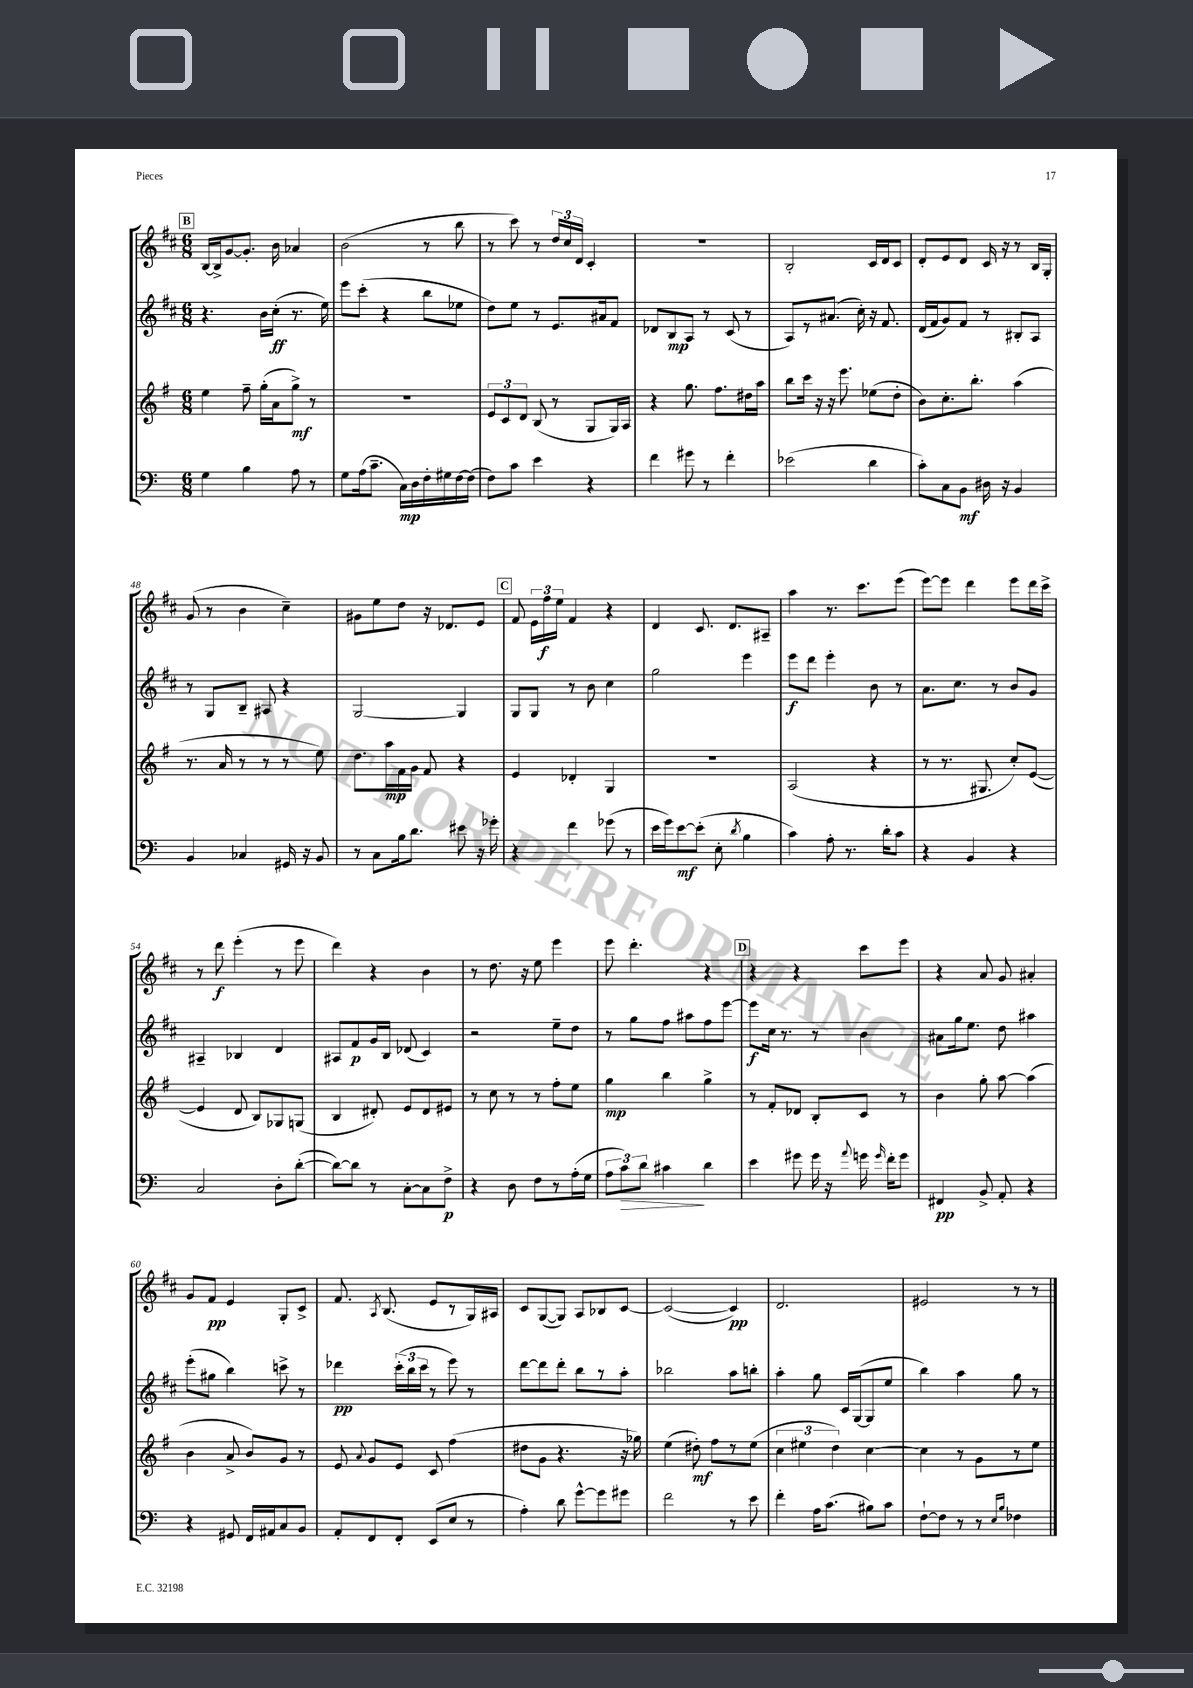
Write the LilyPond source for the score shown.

<<
\new StaffGroup <<
\new Staff = "s0" {
    \clef treble \key d \major \numericTimeSignature \time 6/8
    \autoBeamOff \mark \markup { \box "B" } b16[~ b16-> g'8~ g'8.]-. b'16 aes'4 |
    b'2( r8 b''8 |
    r8 cis'''8) r8 \tuplet 3/2 { d''16[ cis''16 d'16] } cis'4-. |
    R2. |
    b2-. cis'16[ d'16 cis'8] |
    d'8[-. e'8 d'8] cis'16 r16 r8 b16[ g16]-. |
    g'8( r8 b'4 cis''4--) |
    gis'8[ e''8 d''8] r16 des'8.[ e'8] |
    \mark \markup { \box "C" } fis'8 \tuplet 3/2 { e'16[ fis''16\f e''16] } fis'4 r4 |
    d'4 cis'8. d'8.[ ais8]-- |
    a''4 r8. cis'''8.[ e'''8]( |
    e'''8[~) e'''8] d'''4 e'''8[ d'''16 cis'''16]-> |
    r8 d'''8\f e'''4-.( r8 e'''8 |
    d'''4) r4 b'4 |
    r8 d''8. r16 e''8 e'''4 |
    e'''8 d'''4.-. r4 |
    \mark \markup { \box "D" } r4 r4 cis'''8[ e'''8] |
    r4 a'8 g'8 ais'4-. |
    g'8[ fis'8]\pp e'4 g8[-. cis'8]-> |
    fis'8. \acciaccatura { a8 } b8.( e'8[ r8 g16) ais16] |
    cis'8[ g8~( g8]) a8[ bes8 cis'8]~ |
    cis'2~( cis'4\pp) |
    d'2. |
    eis'2 r8 r8 \bar "|." |
}
\new Staff = "s1" {
    \clef treble \key d \major \numericTimeSignature \time 6/8
    \autoBeamOff \mark \markup { \box "B" } r4. b'16[ cis''16]-.\ff( r8. e''16) |
    e'''8[ cis'''8]-.( r4 b''8[ ees''8] |
    d''8[) e''8] r8 e'8.[ ais'16 fis'8] |
    des'8[ b8\mp a8] r8 cis'8( r8 |
    a8[) r8 ais'8.]( cis''16-.) r16 fis'8. |
    d'16[( fis'16 g'8) fis'8] r8 bis8[-. a8] |
    r8 g8[ b8]-- ais8 r4 |
    g2~ g4 |
    \mark \markup { \box "C" } g8[ g8] r8 b'8 cis''4 |
    g''2 e'''4 |
    e'''8[\f d'''8] e'''4-. b'8 r8 |
    a'8.[ cis''8.] r8 b'8[ g'8] |
    ais4-- bes4 d'4 |
    ais8[ fis'8\p g'16 b16] des'8( cis'4) |
    r2 e''8[-- d''8] |
    r8 g''8[ fis''8] ais''8[ fis''8 e'''8]~ |
    \mark \markup { \box "D" } e'''8[\f cis''16] r8. r8 b'4 |
    ais'8[ g''16 e''8.] d''8 ais''4 |
    e'''8[-.( gis''8] b''4) c'''8-> r8 |
    des'''4\pp \tuplet 3/2 { cis'''16[-.( b''16 cis'''16] } r8 e'''8) r8 |
    d'''8[~ d'''8 d'''8]-. b''8[ r8 a''8]-. |
    bes''2 a''8[ b''8]-. |
    a''4-. g''8 cis'16[ g16~( g8 e''8] |
    b''4) a''4 g''8 r8 \bar "|." |
}
\new Staff = "s2" {
    \clef treble \key g \major \numericTimeSignature \time 6/8
    \autoBeamOff \mark \markup { \box "B" } e''4 fis''8-- g''16[-.( a'16 g''8]->\mf) r8 |
    R2. |
    \tuplet 3/2 { e'8[ c'8 d'8] } b8( r8 g8[ g16) a16] |
    r4 g''8. fis''8.[ dis''16 a''16] |
    b''8[ c'''16] r16 r16 e'''8. ees''8[( d''8]-. |
    b'8[) c''8.-. b''8.]-. a''4( |
    r8. a'16 r8 r8 r8 e''8) |
    d''8.[ a''16\mp fis'16 g'16] fis'8 r4 |
    \mark \markup { \box "C" } e'4 des'4-. g4 |
    R2. |
    a2( r4 |
    r8 r8. gis8. c''8[-.) e'8]~( |
    e'4 d'8 b8[) ges8 g8]( |
    b4 dis'8-.) e'8[ dis'8 eis'8] |
    r8 c''8 r8 r8 fis''8[-. e''8] |
    g''4\mp b''4 g''4-> |
    \mark \markup { \box "D" } r8 fis'8[-. des'8] b8[-. c'8] r8 |
    b'4 g''8-. a''8~ a''4( |
    b'4 a'8-> b'8[) g'8] r8 |
    e'8 \appoggiatura { a'8 } g'8[ e'8] c'8 fis''4( |
    dis''8[ g'8] r4. r16 ges''16) |
    e''4( dis''8-.\mf) fis''8[ r8 e''8]( |
    \tuplet 3/2 { c''4 eis''4 d''4) } c''4~ |
    c''4 r8 g'8[ r8 e''8] \bar "|." |
}
\new Staff = "s3" {
    \clef bass \key c \major \numericTimeSignature \time 6/8
    \autoBeamOff \mark \markup { \box "B" } g4 b4 a8 r8 |
    g8[ a16( c'8.]-- c16[\mp) d16 f16-. gis16 f16~ f16]( |
    f8[) c'8] e'4 r4 |
    f'4 gis'8 r8 f'4-. |
    ees'2( d'4 |
    c'8[-.) c8 b,8]\mf dis16 r16 b,4 |
    b,4 ces4 gis,16 r16 b,8 |
    r8 c8[ b16 d'8.] eis'8 r16 ges'16-. |
    \mark \markup { \box "C" } r4 f'4 ges'8( r8 |
    e'16[ g'16) e'8~\mf e'8]-.( e8-. \acciaccatura { d'8 } b4 |
    c'4) a8-. r8. d'16[-. c'8] |
    r4 b,4 r4 |
    c2 d8[-. d'8]~-.( |
    d'8[~) d'8] r8 c8[~-. c8 f8]->\p |
    r4 d8 f8[ r8 a16-.( g16] |
    \tuplet 3/2 { a8[ c'8\>) d'8] } cis'4\! d'4 |
    \mark \markup { \box "D" } e'4 gis'8 gis'16 r16 \appoggiatura { a'8 } g'16 \grace { g'16 } f'16[-. g'8] |
    fis,4\pp b,8-> a,8-. r4 |
    r4 gis,8 f,16[ ais,16 c8 b,8] |
    a,8[-. f,8 f,8]-. e,8[( e8] r8 |
    a4-.) d'8 g'8[~-^ g'8 gis'8] |
    f'2 r8 e'8 |
    f'4-. a16[ c'8.]( bis8[) c'8] |
    f8[~-! f8] r8 r8 \grace { e16[ b16] } fes4 \bar "|." |
}
>>
>>
\layout { \context { \Score currentBarNumber = #42 } }
